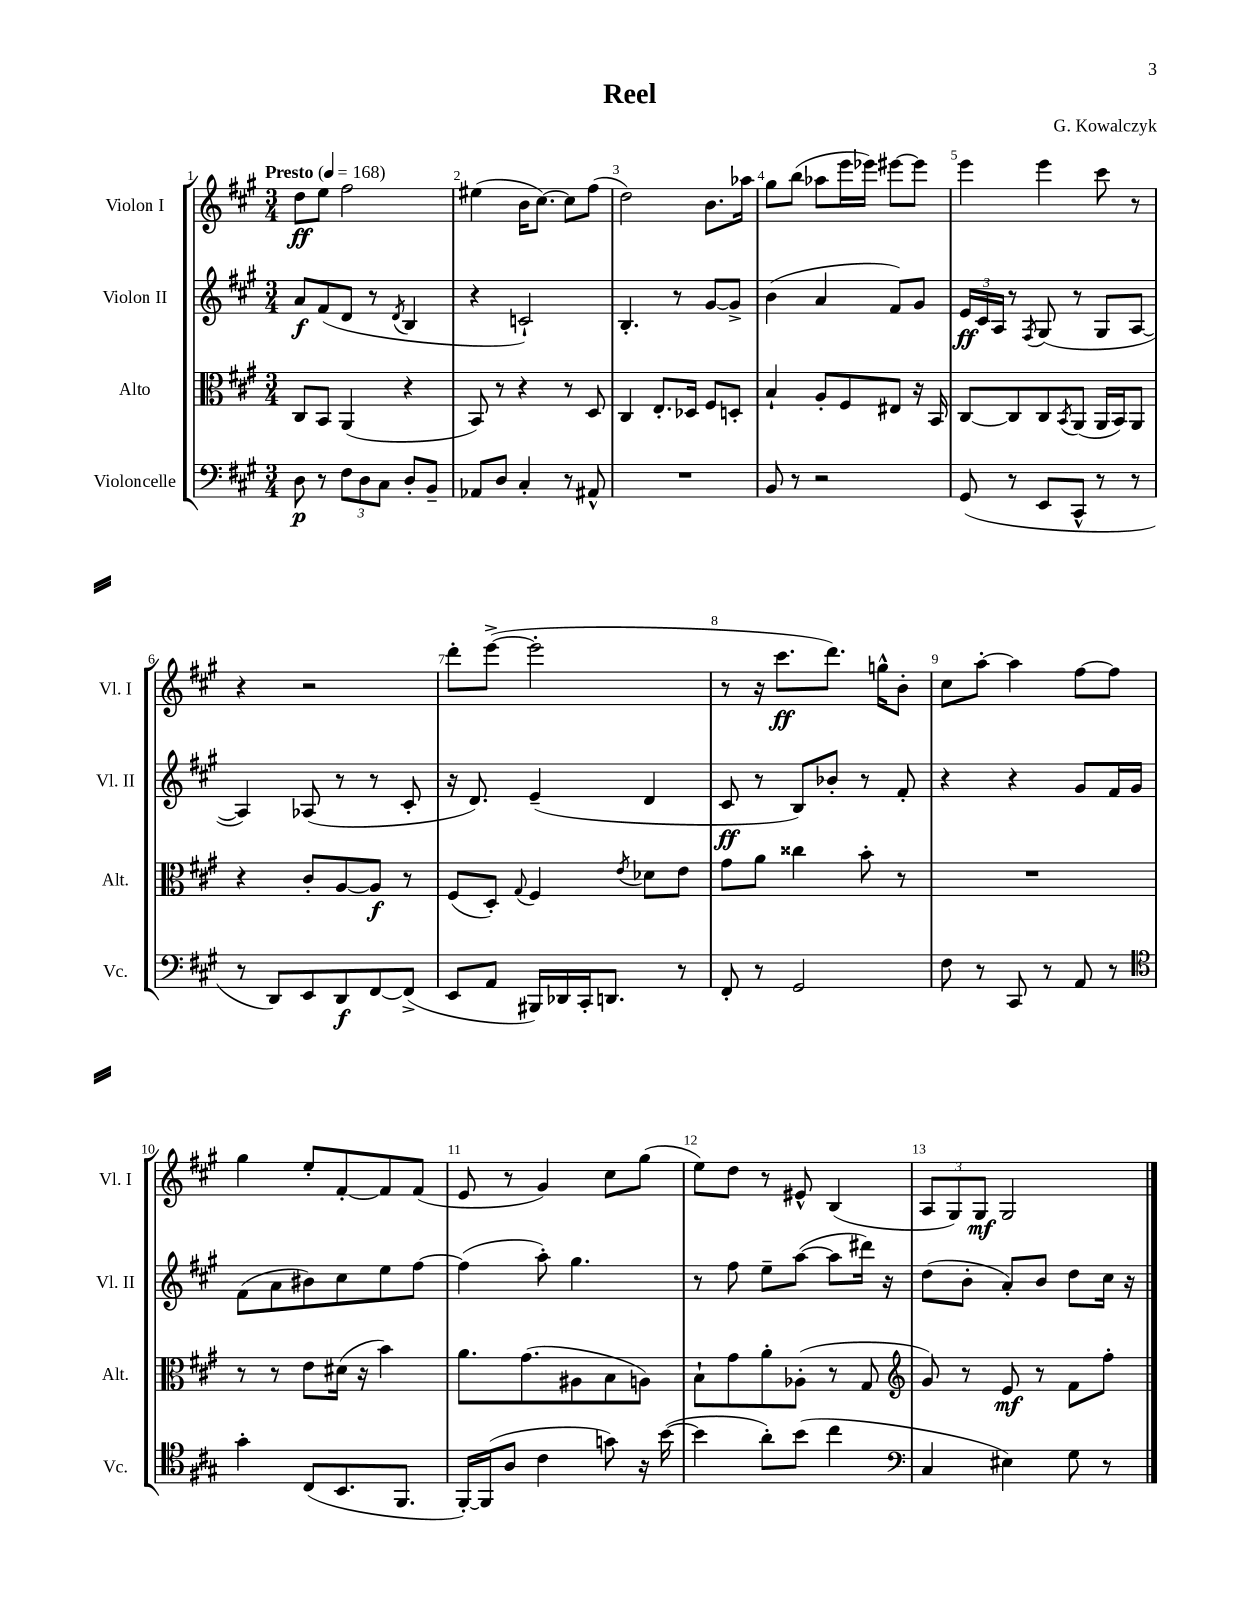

**kern	**kern	**kern	**kern
*staff4	*staff3	*staff2	*staff1
*clefF4	*clefC3	*clefG2	*clefG2
*k[f#c#g#]	*k[f#c#g#]	*k[f#c#g#]	*k[f#c#g#]
*M3/4	*M3/4	*M3/4	*M3/4
*MM168	*MM168	*MM168	*MM168
8D\	8C#/L	8a/L	8dd\L
8r	8BB/J	(8f#/	8ee\J
12F#\L	(4AA/	8d/J	2ff#\
12D\	.	.	.
.	.	8r	.
12C#\J	.	.	.
.	.	8qd/	.
8D'/L	4r	4B/	.
8BB~/J	.	.	.
=	=	=	=
8AA-/L	8BB/)	4r	(4ee#\
8D/J	8r	.	.
4C#'/	4r	2c`/)	16b\LK
.	.	.	[8.cc#\J)
8r	8r	.	8cc#\]L
8AA#^^/	8D/	.	(8ff#\J
=	=	=	=
2.r	4C#/	4.B'/	2dd\)
.	8.E'/L	.	.
.	.	8r	.
.	16D-/Jk	.	.
.	8F#/L	[8g#/L	8.b\L
.	8D'/J	8g#^/]J	.
.	.	.	16aa-\Jk
=	=	=	=
8BB/	4B`/	(4b\	8gg#\L
8r	.	.	(8bb\J
2r	8A'/L	4a/	8aa-\L
.	8F#/	.	16eee\L
.	.	.	16eee-\JJ)
.	8E#/J	8f#/L)	[8eee#\L
.	16r	8g#/J	8eee#\]J
.	16BB/	.	.
=	=	=	=
(8GG#/	[8C#/L	24e/LL	4eee\
.	.	24c#/	.
.	.	24A/JJ	.
8r	8C#/]	8r	.
.	.	8qF#/	.
8EE/L	8C#/	(8G#/	4eee\
.	8qBB/	.	.
8CC#^^/J	(8AA/J	8r	.
8r	16AA/LL	8G#/L	8ccc#\
.	16BB/J)	.	.
8r	8AA/J	[8A/J	8r
=	=	=	=
8r	4r	4A/])	4r
8DD/L)	.	.	.
8EE/	8c#'/L	(8A-/	2r
8DD/	[8A/	8r	.
[8FF#/	8A/]J	8r	.
(8FF#^/]J	8r	8c#'/	.
=	=	=	=
8EE/L	(8F#/L	16r	8ddd'\L
.	.	8.d/)	.
8AA/J	8D'/J)	.	([8eee^\J
.	8qqG#/	.	.
16BBB#/LL)	4F#/	(4e~/	2eee'\]
16DD-/	.	.	.
16CC#'/J	.	.	.
8.DD/J	.	.	.
.	8qe/	.	.
.	8d-\L	4d/	.
8r	8e\J	.	.
=	=	=	=
8FF#'/	8g#\L	8c#/	8r
8r	8a\J	8r	16r
.	.	.	8.ccc#\L
2GG#/	4cc##\	8B/L)	.
.	.	8b-'/J	8.ddd\J)
.	8b'\	8r	.
.	.	.	16gg^^\LK
.	8r	8f#'/	8b'\J
=	=	=	=
8F#\	2.r	4r	8cc#\L
8r	.	.	[8aa'\J
8CC#/	.	4r	4aa\]
8r	.	.	.
8AA/	.	8g#/L	[8ff#\L
8r	.	16f#/L	8ff#\]J
.	.	16g#/JJ	.
=	=	=	=
*clefC4	*	*	*
4g#'\	8r	(8f#\L	4gg#\
.	8r	8a\	.
(8C#/L	8e\L	8b#\)	8ee'/L
8.BB/	(16d#\Jk	8cc#\	[8f#'/
.	16r	.	.
.	4b\)	8ee\	8f#/]
8.FF#/J	.	.	.
.	.	[8ff#\J	(8f#/J
=	=	=	=
[16FF#'/LL)	8.a\L	(4ff#\]	8e/
(16FF#/]J	.	.	.
8A/J	.	.	8r
.	(8.g#\	.	.
4c#\	.	8aa'\)	4g#/)
.	8A#\	4.gg#\	.
8g\)	8B\	.	8cc#\L
16r	8A\J)	.	(8gg#\J
([16b\	.	.	.
=	=	=	=
4b\]	8B`\L	8r	8ee\L)
.	8g#\	8ff#\	8dd\J
8a'\L)	8a'\	8ee~\L	8r
(8b\J	(8A-'\J	([8aa\J	8e#^^/
4cc#\	8r	8aa\]L	(4B/
.	8G#/	16ddd#\Jk)	.
.	.	16r	.
=	=	=	=
*clefF4	*clefG2	*	*
4C#/	8g#/)	(8dd\L	12A/L
.	.	.	12G#/)
.	8r	8b'\J	.
.	.	.	12G#/J
4E#\)	8e/	8a'/L)	2G#/
.	8r	8b/J	.
8G#\	8f#\L	8dd\L	.
8r	8ff#'\J	16cc#\Jk	.
.	.	16r	.
==	==	==	==
*-	*-	*-	*-
